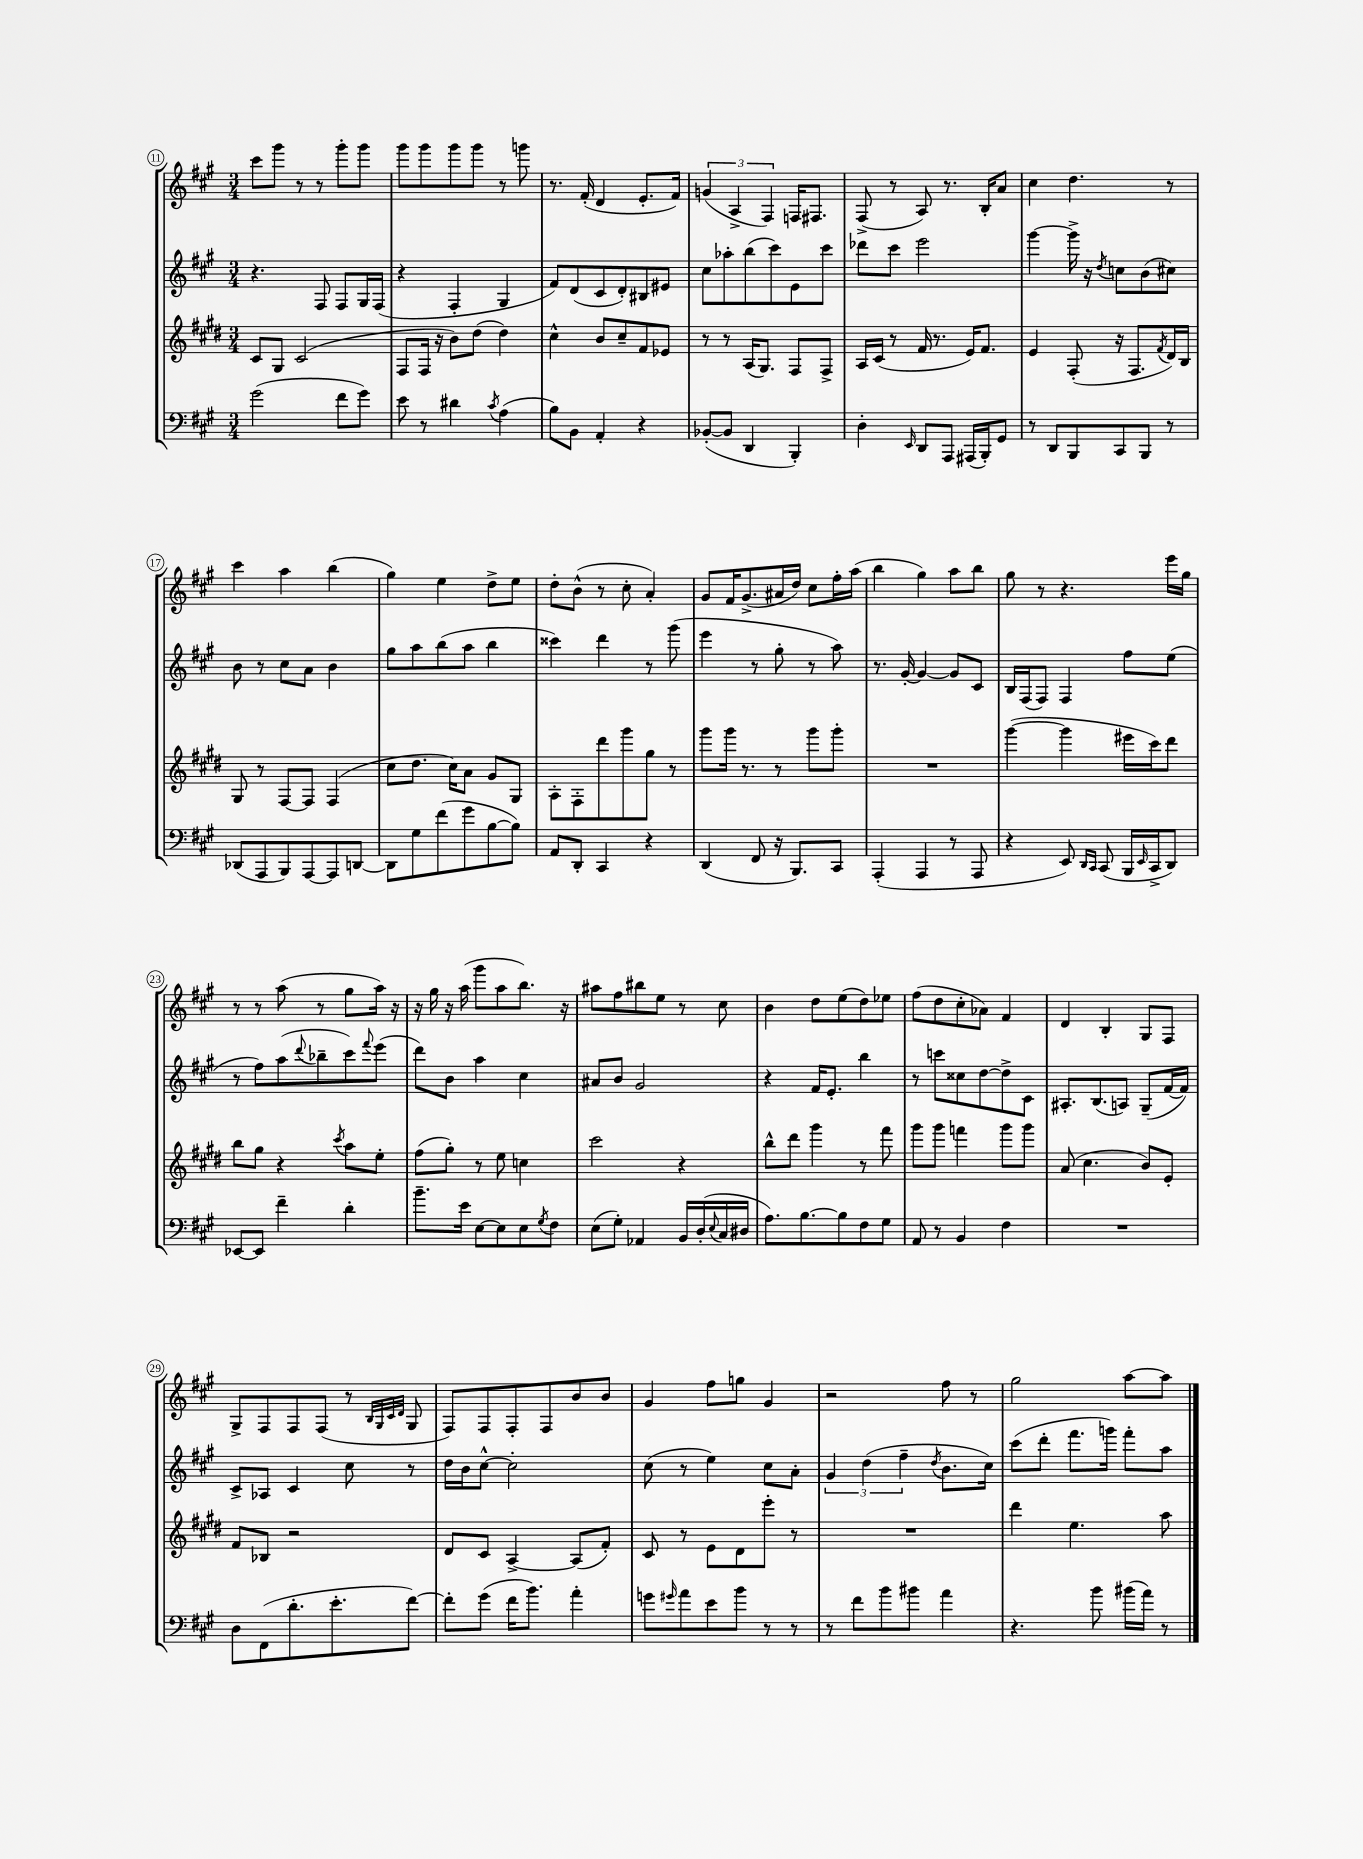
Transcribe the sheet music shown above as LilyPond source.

<<
\new StaffGroup <<
\new Staff = "s0" {
    \clef treble \key a \major \numericTimeSignature \time 3/4
    cis'''8 gis'''8 r8 r8 gis'''8-. gis'''8 |
    gis'''8 gis'''8 gis'''8 gis'''8 r8 g'''8 |
    r8. fis'16-.( d'4 e'8.-. fis'16) |
    \tuplet 3/2 { g'4( a4-> fis4) } f16 fis8. |
    fis8->( r8 a8) r8. b16-. a'8 |
    cis''4 d''4. r8 |
    cis'''4 a''4 b''4( |
    gis''4) e''4 d''8-> e''8 |
    d''8-. b'8-^( r8 cis''8-. a'4-.) |
    gis'8 fis'16 gis'8.->( ais'16 d''16) cis''8 fis''16-. a''16( |
    b''4 gis''4) a''8 b''8 |
    gis''8 r8 r4. e'''16 gis''16 |
    r8 r8 a''8( r8 gis''8 a''16) r16 |
    r16 gis''16 r16 a''16( gis'''8 a''8 b''8.) r16 |
    ais''8 fis''8 bis''8 e''8 r8 cis''8 |
    b'4 d''8 e''8( d''8) ees''8 |
    fis''8( d''8 cis''8-. aes'8) fis'4 |
    d'4 b4-. gis8 fis8 |
    gis8-> fis8 fis8 fis8( r8 \grace { b32 gis32 cis'32 d'32 } gis8 |
    fis8) fis8 fis8-. fis8 b'8 b'8 |
    gis'4 fis''8 g''8 gis'4 |
    r2 fis''8 r8 |
    gis''2 a''8~ a''8 \bar "|." |
}
\new Staff = "s1" {
    \clef treble \key a \major \numericTimeSignature \time 3/4
    r4. fis8 fis8 gis16 fis16( |
    r4 fis4-. gis4 |
    fis'8) d'8( cis'8 d'8-.) bis8 eis'8 |
    cis''8 aes''8-. b''8( cis'''8) e'8 cis'''8 |
    des'''8 cis'''8 e'''2 |
    gis'''4~ gis'''16-> r16 \acciaccatura { d''8 } c''8 b'8( cis''8) |
    b'8 r8 cis''8 a'8 b'4 |
    gis''8 a''8 b''8( a''8 b''4 |
    cisis'''4) d'''4 r8 gis'''8( |
    e'''4 r8 gis''8-. r8 a''8) |
    r8. gis'16~-. gis'4~ gis'8 cis'8 |
    b16 fis16( fis8) fis4 fis''8 e''8( |
    r8 fis''8) a''8( \appoggiatura { d'''8 } bes''8-- cis'''8) \appoggiatura { fis'''8 } e'''8( |
    d'''8) b'8 a''4 cis''4 |
    ais'8 b'8 gis'2 |
    r4 fis'16 e'8.-. b''4 |
    r8 c'''8 cisis''8 d''8~ d''8-> cis'8 |
    ais8.-. b8.( a8) gis8--( fis'16~ fis'16) |
    cis'8-> aes8 cis'4 cis''8 r8 |
    d''16 b'16 cis''8~-^ cis''2-. |
    cis''8( r8 e''4) cis''8 a'8-. |
    \tuplet 3/2 { gis'4 d''4( fis''4-- } \acciaccatura { d''8 } b'8. cis''16) |
    cis'''8( d'''8-. fis'''8. g'''16) fis'''8-. a''8 \bar "|." |
}
\new Staff = "s2" {
    \clef treble \key e \major \numericTimeSignature \time 3/4
    cis'8 gis8 cis'2( |
    fis8 fis16 r16 b'8) dis''8( dis''4) |
    cis''4-^ b'8 cis''8-- fis'8 ees'8 |
    r8 r8 a16( gis8.) fis8 fis8-> |
    a16 cis'16( r8 fis'16 r8. e'16) fis'8. |
    e'4 fis8-.( r16 fis8. \acciaccatura { fis'8 } dis'16) b16 |
    gis8 r8 fis8~ fis8 fis4( |
    cis''8 dis''8. cis''16) a'8 gis'8 gis8 |
    a8-. fis8-. dis'''8 gis'''8 gis''8 r8 |
    gis'''8 gis'''16 r8. r8 gis'''8 gis'''8-. |
    R2. |
    gis'''4~( gis'''4 eis'''16 cis'''16) dis'''8 |
    b''8 gis''8 r4 \acciaccatura { cis'''8 } a''8 e''8-. |
    fis''8( gis''8-.) r8 e''8 c''4 |
    cis'''2 r4 |
    b''8-^ dis'''8 gis'''4 r8 fis'''8 |
    gis'''8 gis'''8 f'''4 gis'''8 gis'''8 |
    a'8( cis''4. b'8) e'8-. |
    fis'8 bes8 r2 |
    dis'8 cis'8 a4~-> a8( fis'8-.) |
    cis'8 r8 e'8 dis'8 e'''8-. r8 |
    R2. |
    dis'''4 e''4. a''8 \bar "|." |
}
\new Staff = "s3" {
    \clef bass \key a \major \numericTimeSignature \time 3/4
    gis'2( fis'8 gis'8) |
    e'8 r8 dis'4 \acciaccatura { cis'8 } a4( |
    b8) b,8 a,4-. r4 |
    bes,8~-.( bes,8 d,4 b,,4-.) |
    d4-. \grace { e,16 } d,8 a,,8 ais,,16( b,,16-.) gis,8 |
    r8 d,8 b,,8 cis,8 b,,8 r8 |
    des,8( a,,8 b,,8) a,,8~ a,,8 d,8~ |
    d,8 gis8 fis'8( gis'8 b8~ b8) |
    a,8 d,8-. cis,4 r4 |
    d,4( fis,8 r16 b,,8.) cis,8 |
    a,,4-.( a,,4 r8 a,,8 |
    r4 e,8) \grace { d,16 cis,16 } cis,8( b,,16 \grace { e,16 } cis,16-> d,8) |
    ees,8~ ees,8 fis'4-- d'4-. |
    b'8.-- e'16 e8~ e8 e8 \acciaccatura { gis8 } fis8 |
    e8( gis8-.) aes,4 b,16 d16-.( \appoggiatura { e8 } cis16 dis16 |
    a8.) b8.~ b8 fis8 gis8 |
    a,8 r8 b,4 fis4 |
    R2. |
    d8 fis,8( d'8.-. e'8.-. fis'8~) |
    fis'8-. gis'8( fis'16 b'8.) a'4-. |
    g'8 \grace { gis'16 } a'8 e'8 b'8 r8 r8 |
    r8 fis'8 b'8 bis'8 a'4 |
    r4. b'8 bis'16( a'16) r8 \bar "|." |
}
>>
>>
\layout { \context { \Score currentBarNumber = #11 \override BarNumber.stencil = #(make-stencil-circler 0.1 0.3 ly:text-interface::print) } }
